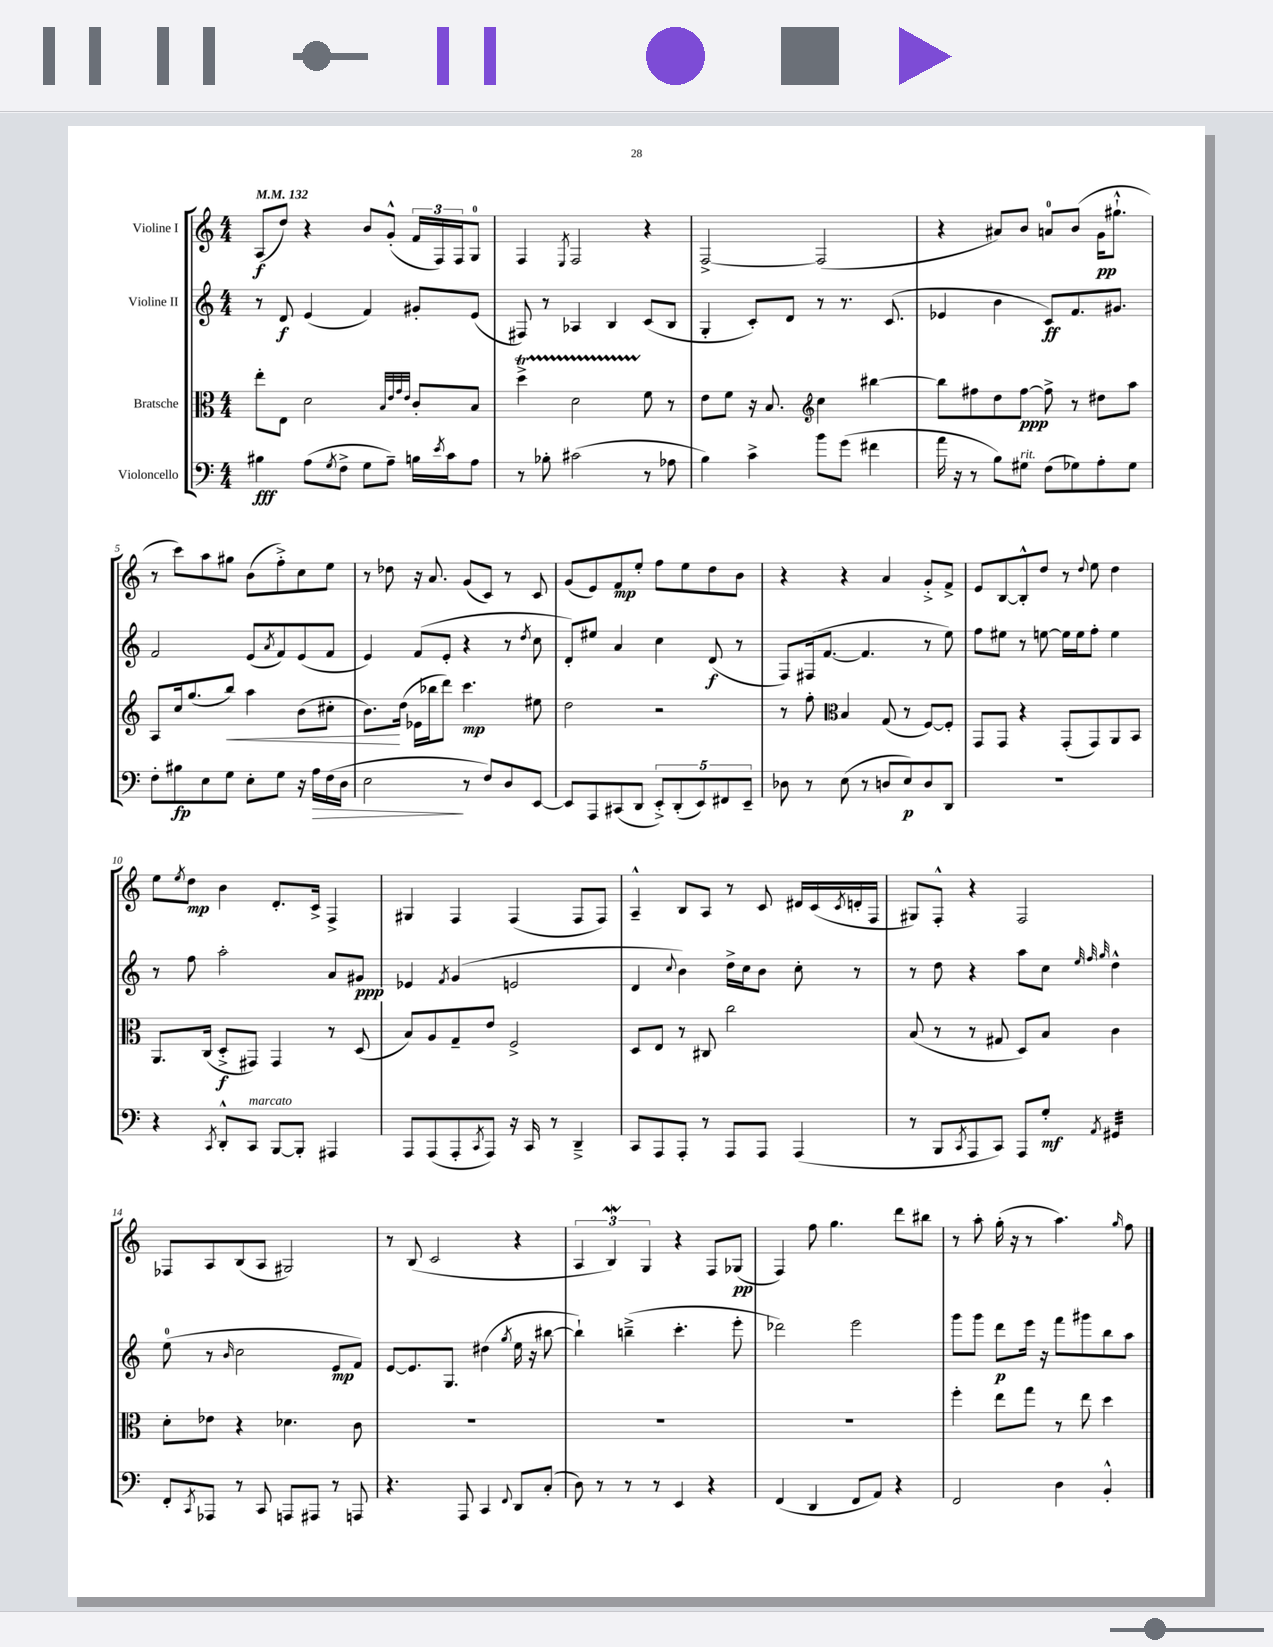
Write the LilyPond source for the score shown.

<<
\new StaffGroup <<
\new Staff = "s0" \with { instrumentName = "Violine I" } {
    \clef treble \key c \major \numericTimeSignature \time 4/4 \tempo 4 = 132
    a8\f( d''8) r4 b'8 g'8-.-^( \tuplet 3/2 { f'16 f16) f16 } g8-0 |
    f4 \acciaccatura { e8 } f2 r4 |
    f2~-> f2( |
    r4 ais'8) b'8 a'8-0 b'8( g'16\pp gis''8.-!-^ |
    r8 c'''8) a''8 gis''8 b'8( f''8-.->) c''8 e''8 |
    r8 des''8 r16 a'8. g'8( c'8) r8 c'8 |
    g'8( e'8) f'8\mp e''8-. f''8 e''8 d''8 b'8 |
    r4 r4 a'4 g'8-.-> f'8-> |
    e'8 b8~ b8-.-^ d''8 r8 \appoggiatura { d''8 } e''8 d''4 |
    e''8 \acciaccatura { e''8 } d''8\mp b'4 d'8.-. c'16-> f4-> |
    gis4 f4 f4( f8 f8) |
    a4---^ b8 a8 r8 c'8 dis'16 c'16( \acciaccatura { c'8 } d'16-. f16 |
    gis8) f8-.-^ r4 f2 |
    fes8 a8 b8( a8 gis2) |
    r8 b8( c'2 r4 |
    \tuplet 3/2 { a4 b4\mordent) g4 } r4 f8 ges8\pp( |
    f4) f''8 g''4. d'''8 bis''8 |
    r8 a''8-. g''16-.( r16 r8 a''4.) \grace { g''16 } f''8 \bar "|." |
}
\new Staff = "s1" \with { instrumentName = "Violine II" } {
    \clef treble \key c \major \numericTimeSignature \time 4/4
    r8 d'8\f e'4( f'4) gis'8-. e'8( |
    fis8) r8 aes4 b4 c'8( b8 |
    g4-. c'8-.) d'8 r8 r8. c'8.( |
    ees'4 b'4 c'8\ff) f'8. gis'8. |
    f'2 e'8( \acciaccatura { a'8 } f'8) e'8( f'8 |
    e'4) f'8( e'8-. r4 r8 \acciaccatura { d''8 } c''8 |
    d'8-.) eis''8 a'4 c''4 d'8\f( r8 |
    f8) fis16( f'8.~ f'4. r8 e''8) |
    f''8 eis''8 r8 e''8~ e''16 e''16 f''8-. e''4 |
    r8 f''8 a''2-. a'8 gis'8\ppp |
    ees'4 \acciaccatura { f'8 } g'4( e'2 |
    d'4 \appoggiatura { c''8 } b'4) d''16-> c''16 b'8 c''8-. r8 |
    r8 d''8 r4 a''8 c''8 \grace { e''32 f''32 g''32 } d''4-^ |
    e''8-0( r8 \grace { b'16 } c''2 e'8\mp f'8) |
    e'8~ e'8. g8. dis''4( \acciaccatura { g''8 } e''16 r16 bis''8~ |
    bis''4-!) b''4--->( c'''4.-. e'''8-. |
    des'''2) e'''2 |
    g'''8 g'''8 d'''8\p e'''16 r16 f'''8 gis'''8 b''8 a''8 \bar "|." |
}
\new Staff = "s2" \with { instrumentName = "Bratsche" } {
    \clef alto \key c \major \numericTimeSignature \time 4/4
    e''8-. e8 d'2 \grace { b32 e'32 g'32 e'32 } c'8-. b8 |
    d''4->\startTrillSpan d'2 f'8\stopTrillSpan r8 |
    e'8 f'8 r16 b8. \clef treble c''4 bis''4~ |
    bis''8 fis''8 d''8 fis''8~\ppp fis''8-> r8 dis''8 a''8 |
    a8 c''16 g''8.( b''8\<) a''4 b'8( cis''8-. |
    b'8.\!) d''16( ees'16 bes''16 d'''8) c'''4.\mp eis''8 |
    d''2 r2 |
    r8 f''8-. \clef alto b4 g8( r8 f8~) f8-. |
    g,8 g,8 r4 g,8-.( g,8) a,8 b,8 |
    a,8. c16( d8-.->\f gis,8) gis,4 r8 d8( |
    b8) a8 g8-- e'8 f2-> |
    d8 e8 r8 cis8 c''2 |
    b8( r8 r8 gis8 d8) b8 c'4 |
    d'8-. ees'8 r4 des'4. c'8 |
    R1 |
    R1 |
    R1 |
    f''4-. e''8 g''8 r8 e''8 d''4 \bar "|." |
}
\new Staff = "s3" \with { instrumentName = "Violoncello" } {
    \clef bass \key c \major \numericTimeSignature \time 4/4
    bis4\fff a8( \acciaccatura { g8 } f8-> g8 a8--) b16 \acciaccatura { e'8 } c'16 a8 |
    r8 bes8-. cis'2( r8 aes8 |
    b4) c'4-> b'8 g'8( fis'4 |
    a'16 r16 r8 b8) gis8^\markup { \italic "rit." } f8( ges8) a8-. ges8 |
    f8-. bis8\fp e8 g8 e8-. g8 r16 a16\> f16( d16 |
    e2\! r8 f8) d8 e,8~ |
    e,8 a,,8 cis,8( d,8 \tuplet 5/4 { e,8-.->) d,8-.( e,8) fis,8 e,8-- } |
    des8 r8 e8( r8 d8 e8\p) d8 d,8 |
    R1 |
    r4 \acciaccatura { c,8 } d,8-.-^ c,8^\markup { \italic "marcato" } b,,8~ b,,8-. ais,,4 |
    a,,8 a,,8( a,,8-. \acciaccatura { c,8 } a,,8) r16 c,16 r8 d,4---> |
    c,8 a,,8 a,,8-. r8 a,,8 a,,8 a,,4( |
    r8 b,,8 \acciaccatura { c,8 } a,,8 c,8) a,,8 g8-.\mf \acciaccatura { a,8 } gis,4:32 |
    f,8-. \acciaccatura { c,8 } aes,,8 r8 c,8 a,,8 ais,,8 r8 a,,8 |
    r4. a,,8 c,4 \appoggiatura { f,8 } d,8 c8-.( |
    d8) r8 r8 r8 e,4 r4 |
    f,4( d,4 f,8 a,8) r4 |
    f,2 d4 b,4-.-^ \bar "|." |
}
>>
>>
